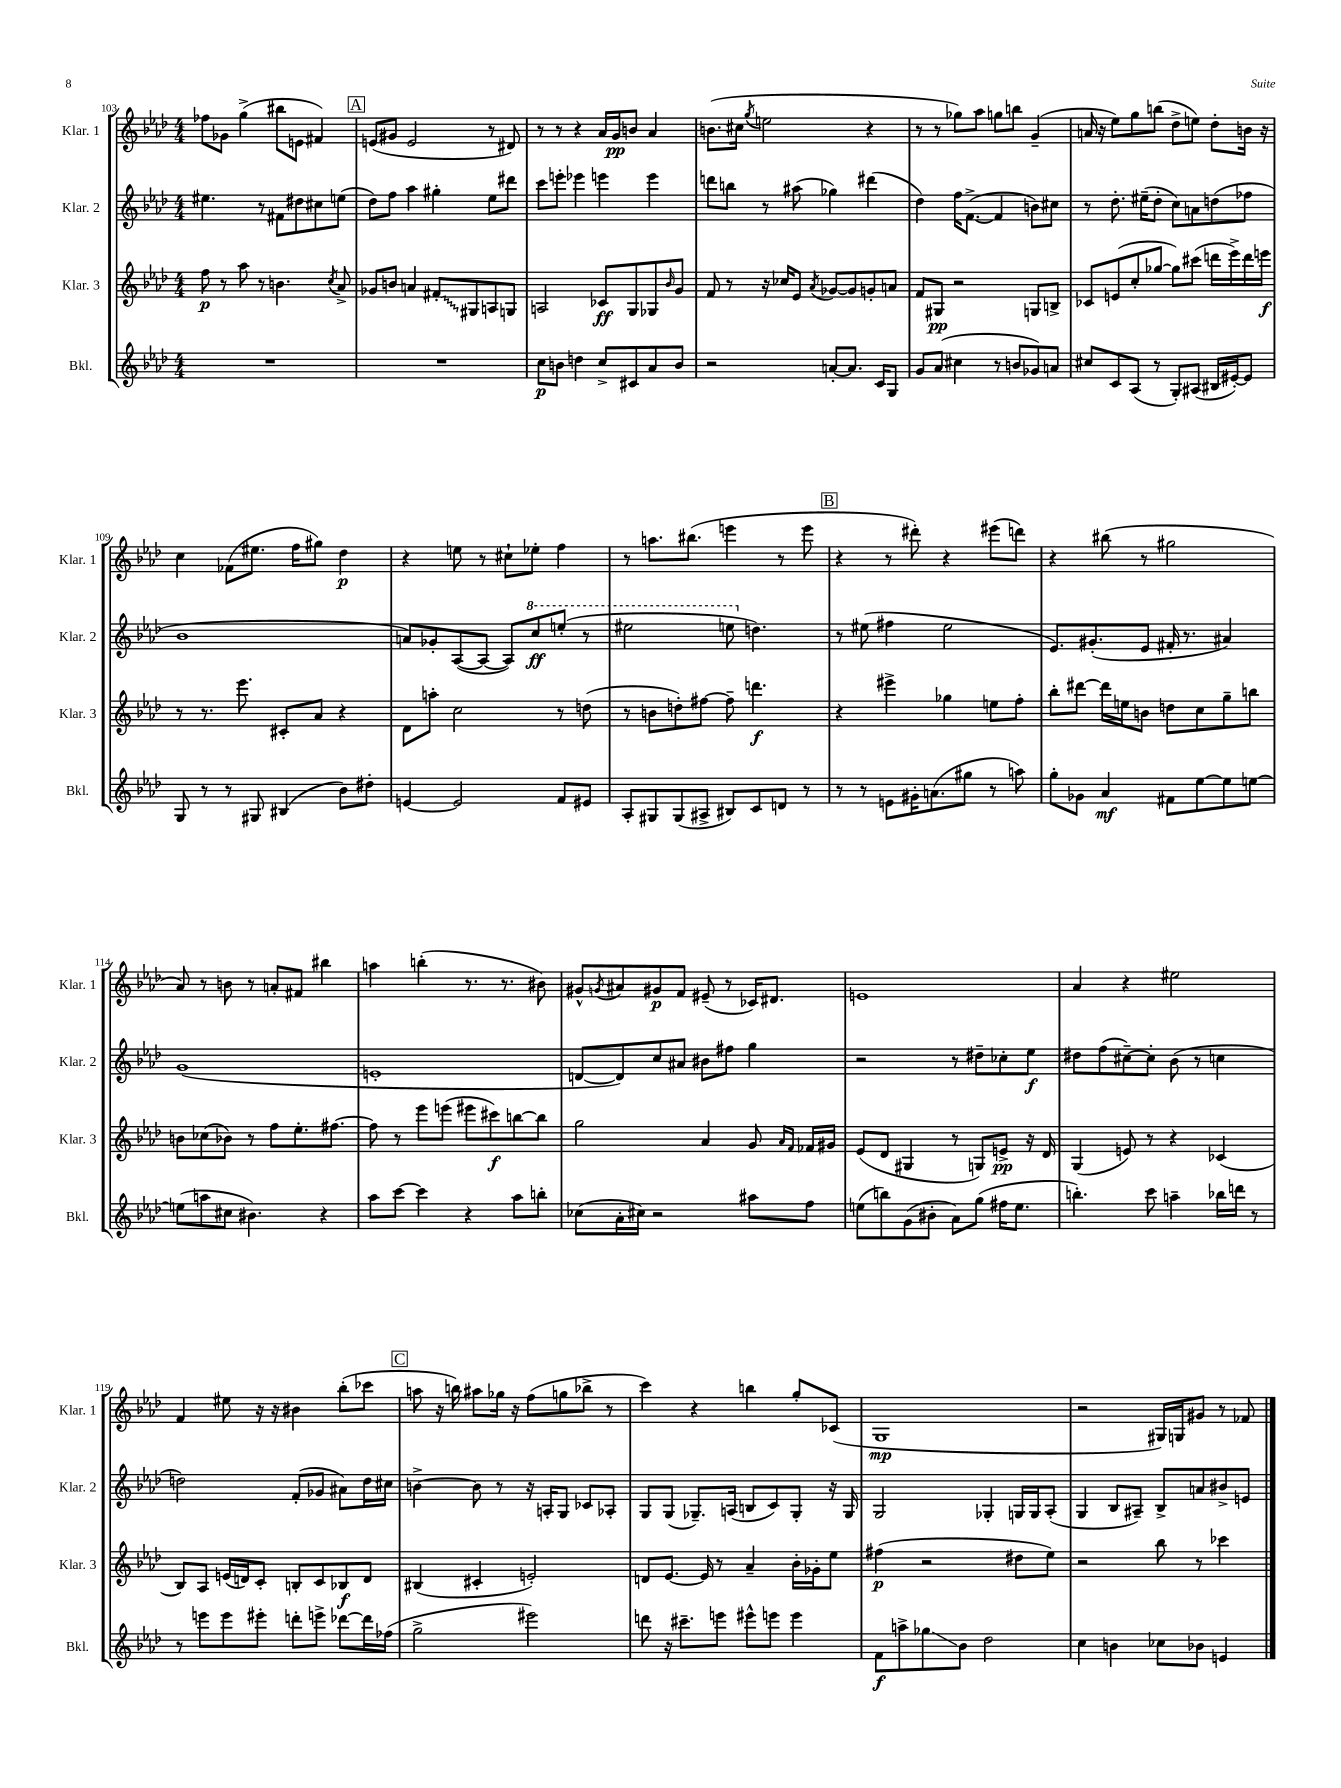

**kern	**kern	**kern	**kern
*staff4	*staff3	*staff2	*staff1
*clefG2	*clefG2	*clefG2	*clefG2
*k[b-e-a-d-]	*k[b-e-a-d-]	*k[b-e-a-d-]	*k[b-e-a-d-]
*M4/4	*M4/4	*M4/4	*M4/4
1r	8ff\	4.ee#\	8ff-\L
.	8r	.	8g-\J
.	8aa-\	.	(4gg^\
.	8r	8r	.
.	4.b\	8f#\L	8bb#\L
.	.	8dd#\	8e\J
.	.	8cc#\	4f#/)
.	8qcc/	.	.
.	8a-^/	(8ee\J	.
=	=	=	=
1r	8g-/L	8dd-\L)	(8e/L
.	8b/J	8ff\J	8g#/J
.	4a/	4aa-\	2e/
.	8f#'/L	4gg#'\	.
.	8G#/	.	.
.	8A/	8ee-\L	8r
.	8G/J	8ddd#\J	8d#/)
=	=	=	=
8cc\L	2A/	8ccc\L	8r
8b\J	.	8eee'\J	8r
4dd\	.	4eee-\	4r
8cc^/L	8c-/L	4eee\	16a-/LL
.	.	.	16g/J
8c#/	8G/	.	8b/J
8a-/	8G-/	4eee\	4a-/
.	16qqb-/	.	.
8b/J	8g/J	.	.
=	=	=	=
2r	8f/	8ddd\L	(8.b\L
.	8r	8bb\J	.
.	.	.	16cc#\Jk
.	.	.	8qgg/
.	16r	8r	2ee\
.	16cc-/LK	.	.
.	8e-/J	(8aa#\	.
.	8qa-/	.	.
[8a'/L	[8g-/L	4gg-\)	.
8.a/]J	8g-/]	.	.
.	8g'/	(4ddd#\	4r
16c/LK	.	.	.
8G/J	8a/J	.	.
=	=	=	=
8g/L	8f/L	4dd-\)	8r
(8a-/J	8G#/J	.	8r
4cc#\	2r	16ff\LK	8gg-\L)
.	.	([8.f^\J	.
.	.	.	8aa-\J
8r	.	4f/]	8gg\L
8b/L	.	.	8bb\J
8g-/)	8G/L	8b\L)	(4g~/
8a/J	8B^/J	8cc#\J	.
=	=	=	=
8cc#/L	8c-/L	8r	16a/
.	.	.	16r
8c/	(8e/	8.dd-'\	8ee-\L)
(8A-/J	8cc'/	.	8gg\
.	.	(16ee#~\LK	.
8r	[8gg-/J	8dd-'\J	(8bb\J
8G'/L)	8gg-\]L)	8cc\L)	8dd-^\L
(8A#/J	(8ccc#\J	8a\	8ee\J)
16B#/LL	16ddd\LL	(8dd\	8dd-'\L
[16e#'/J)	16eee-^\)	.	.
8e#/]J	16ddd\	8ff-\J	16b\Jk
.	16eee\JJ	.	16r
=	=	=	=
8G/	8r	1b-	4cc\
8r	8.r	.	.
8r	.	.	(8f-\L
.	8.eee-\	.	.
8G#/	.	.	8.ee#\J
(4B#/	8c#'/L	.	.
.	.	.	16ff\LK
.	8a-/J	.	8gg#\J)
8b-\L)	4r	.	4dd-\
8dd#'\J	.	.	.
=	=	=	=
[4e/	8d-\L	8a/L)	4r
.	8aa'\J	8g-'/	.
2e/]	2cc\	([8A-/	8ee\
.	.	8A-/_J	8r
.	.	8A-/]L)	8cc#`\L
.	.	8ccc/	8ee-'\J
8f/L	8r	(8eee'/J	4ff\
8e#/J	(8dd\	8r	.
=	=	=	=
8A-'/L	8r	2eee#\	8r
8G#/	8b\L	.	8.aa\L
(8G#/	8dd'\)	.	.
.	.	.	(8.bb#\J
8A#^/J	[8ff#\J	.	.
8B#/L)	8ff#~\]	8eee\	4eee\
8c/	4.ddd\	4.dd\)	.
8d/J	.	.	8r
8r	.	.	8eee\
=	=	=	=
8r	4r	8r	4r
8r	.	(8ee#\	.
8e\L	4eee#^\	4ff#\	8r
16g#'\K	.	.	8ddd#'\)
(8.a\	.	.	.
.	4gg-\	2ee#\	4r
8gg#\J	.	.	.
8r	8ee\L	.	(8eee#\L
8aa\)	8ff'\J	.	8ddd\J)
=	=	=	=
8gg'\L	8bb-'\L	8.e-/L)	4r
8g-\J	[8ddd#\J	.	.
.	.	(8.g#'/	.
4a-/	16ddd#\]LL	.	(8bb#\
.	16ee\J	.	.
.	8b\J	8e-/J	8r
8f#\L	8dd\L	16f#'/	2gg#\
.	.	8.r	.
[8ee-\	8cc\	.	.
8ee-\]	8gg~\	4a#/)	.
[8ee\J	8bb\J	.	.
=	=	=	=
(8ee\]L	8b\L	(1g	8a-/)
8aa\	(8cc-\	.	8r
8cc#\J	8b-\J)	.	8b\
4.b#\)	8r	.	8r
.	8ff\L	.	8a'/L
.	8.ee-'\	.	8f#/J
4r	.	.	4bb#\
.	[8.ff#\J	.	.
=	=	=	=
8aa-\L	8ff#\]	1e'	4aa\
[8ccc\J	8r	.	.
4ccc\]	8eee-\L	.	(4bb'\
.	(8eee\J	.	.
4r	8eee#\L	.	8.r
.	8ccc#\)	.	.
.	.	.	8.r
8aa-\L	[8bb\	.	.
8bb'\J	8bb\]J	.	8b#\)
=	=	=	=
(8cc-\L	2gg\	[8d/L	8g#^^/L
.	.	.	8qg/
16a-'\L	.	8d/])	8a#/
16cc#\JJ)	.	.	.
2r	.	8cc/	8g#/
.	.	8a#/J	8f/J
.	4a-/	8b#\L	(8e#~/
.	.	8ff#\J	8r
8aa#\L	8g/	4gg\	16c-/LK)
.	.	.	8.d#/J
.	16qqa-/LL	.	.
.	16qqf/JJ	.	.
8ff\J	16f-/LL	.	.
.	16g#/JJ	.	.
=	=	=	=
(8ee\L	(8e-/L	2r	1e
8bb\)	8d-/J	.	.
(8g\	4G#/	.	.
8b#'\J	.	.	.
8a-\L)	8r	8r	.
(8gg\J	8G/L)	8dd#~\L	.
16ff#\LK	8e^/J	8cc-'\	.
8.ee\J	.	.	.
.	16r	8ee-\J	.
.	16d-/	.	.
=	=	=	=
4.bb'\)	(4G/	8dd#\L	4a-/
.	.	(8ff\	.
.	8e/)	[8cc#~\)	4r
8ccc\	8r	8cc#'\]J	.
4aa~\	4r	(8b-\	2ee#\
.	.	8r	.
16bb-\LL	(4c-/	4cc\	.
16ddd\JJ	.	.	.
8r	.	.	.
=	=	=	=
8r	8B-/L)	2dd\)	4f/
8eee\L	8A-/J	.	.
8eee\	(16e/LL	.	8ee#\
.	16d/J)	.	.
8eee#'\J	8c'/J	.	16r
.	.	.	16r
8ddd'\L	8B'/L	(8f'/L	4b#\
8eee^\J	8c/	8g-/J	.
[8ddd-\L	8B-/	8a#\L)	(8bb-'\L
16ddd-\]L	8d/J	16dd\L	8ccc-\J
(16ff-\JJ	.	16cc#\JJ	.
=	=	=	=
2gg^\	(4B#/	[4b^\	8aa\
.	.	.	16r
.	.	.	16bb\)
.	4c#'/	8b\]	8aa#\L
.	.	8r	16gg-\Jk
.	.	.	16r
2eee#\)	2e'/)	16r	(8ff\L
.	.	16A'/LK	.
.	.	8G/J	8gg\
.	.	8c-/L	8bb-^\J
.	.	8A-'/J	8r
=	=	=	=
8ddd\	8d/L	8G/L	4ccc\)
16r	[8.e-/J	(8G/J	.
8.ccc#~\L	.	.	.
.	.	8.G-~/L)	4r
.	16e-/]	.	.
8eee\J	8r	.	.
.	.	(16A/Jk	.
8eee#^^\L	4a-~/	8B/L	4bb\
8eee\J	.	8c/)	.
4eee\	16b-'\LL	8G-'/J	8gg'/L
.	16g-'\J	.	.
.	8ee-\J	16r	(8c-/J
.	.	16G-/	.
=	=	=	=
8f\L	(4ff#\	2G/	1G
8aa^\	.	.	.
8gg-\	2r	.	.
8b-\J	.	.	.
2dd-\	.	4G-'/	.
.	8dd#\L	16G/LL	.
.	.	16G/J	.
.	8ee-\J)	(8A-'/J	.
=	=	=	=
4cc\	2r	4G/	2r
4b\	.	8B-/L	.
.	.	8A#~/J)	.
8cc-\L	8bb-\	8B-^/L	16G#/LL)
.	.	.	16G/J
8b-\J	8r	8a/	8g#/J
4e/	4ccc-\	8b#^/	8r
.	.	8e/J	8f-/
==	==	==	==
*-	*-	*-	*-
